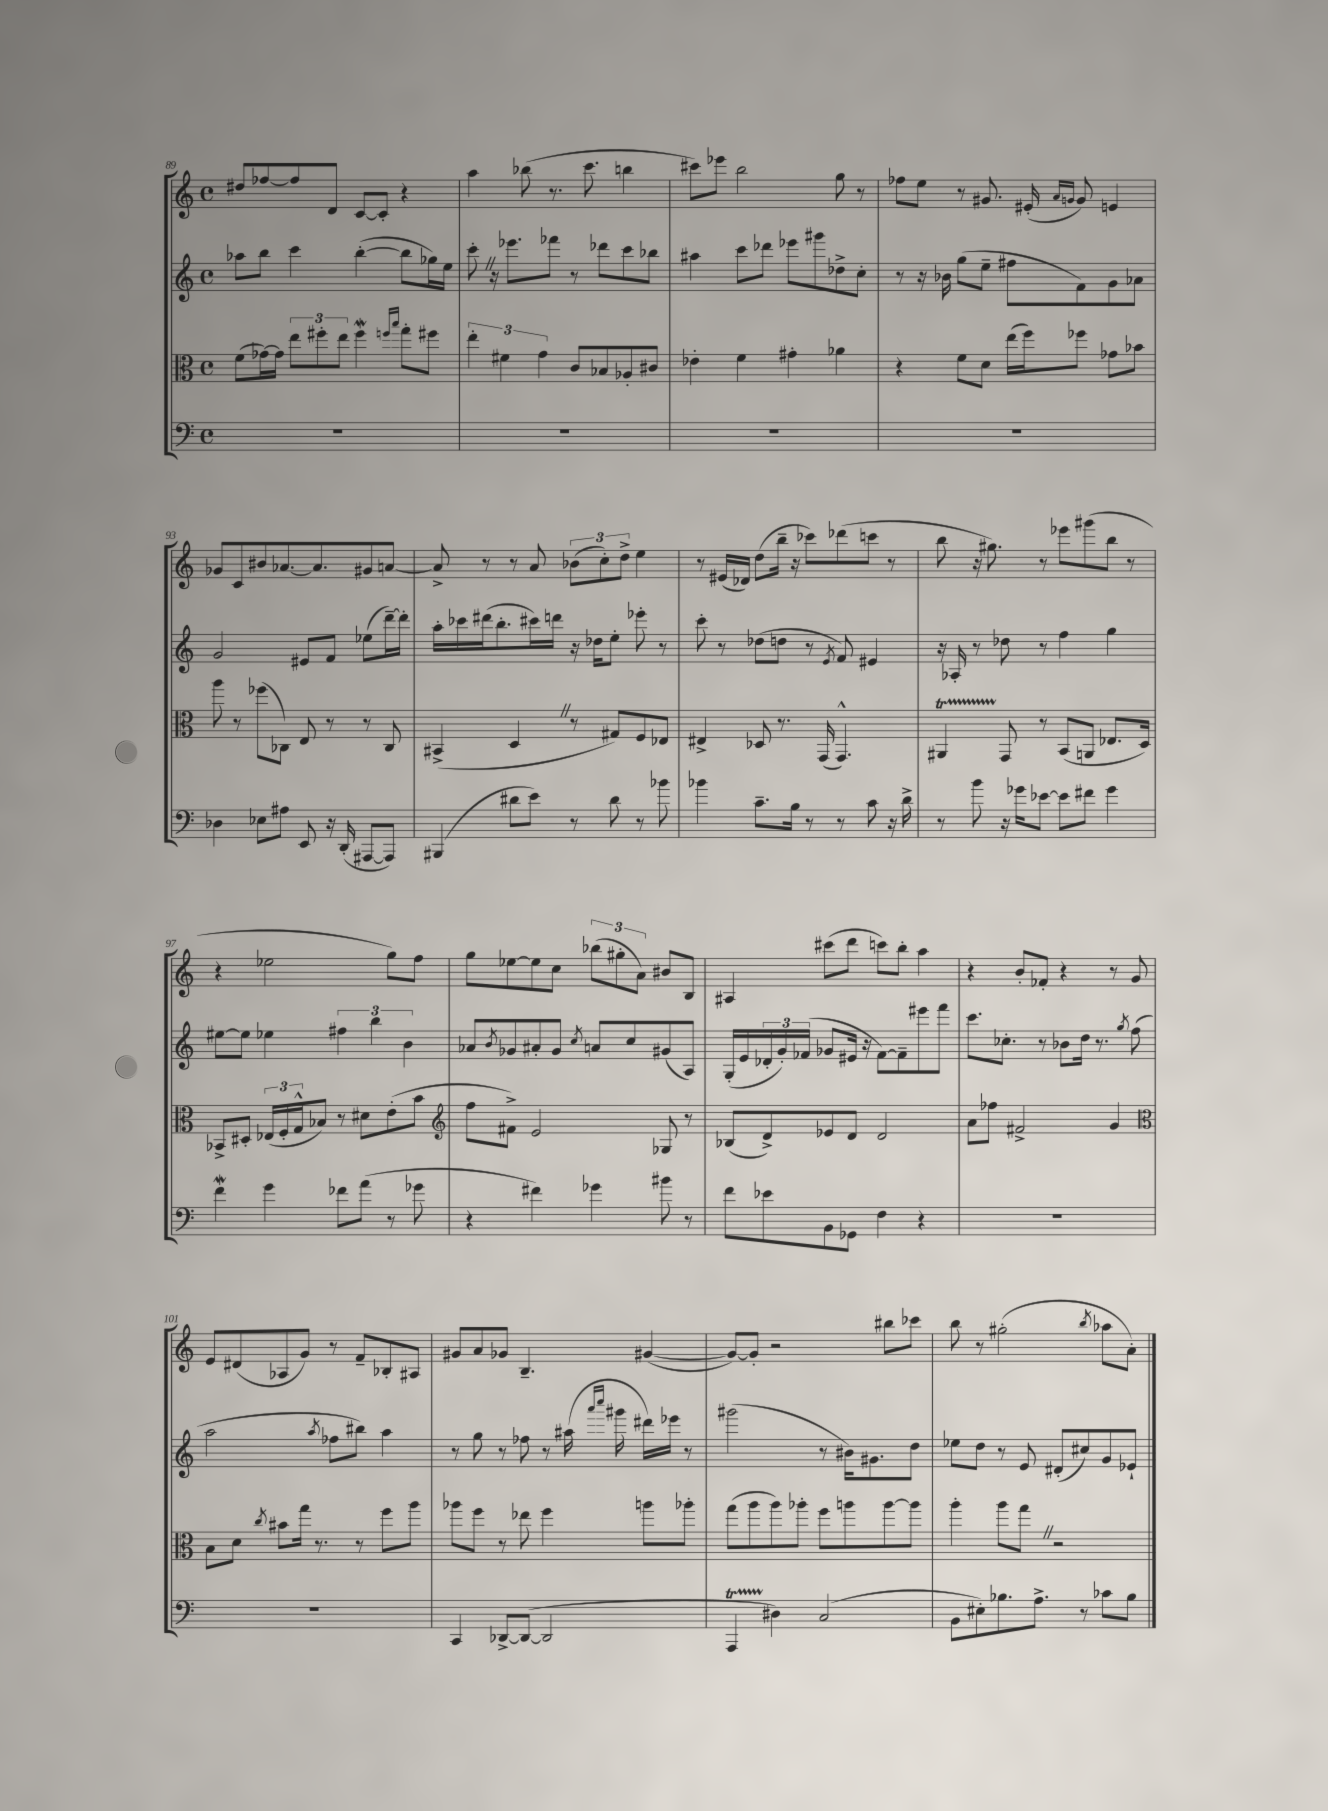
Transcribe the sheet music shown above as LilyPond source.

<<
\new StaffGroup <<
\new Staff = "s0" {
    \clef treble \key c \major \defaultTimeSignature \time 4/4
    dis''8 fes''8~ fes''8 d'8 c'8~ c'8-. r4 |
    a''4 bes''8( r8. c'''8. b''4 |
    cis'''8) ees'''8 b''2 g''8 r8 |
    fes''8 e''8 r8 gis'8. eis'16-.( \grace { a'16 g'16 } g'8) e'4 |
    ges'8 c'8 bis'8 aes'8.~ aes'8. gis'8 a'8~ |
    a'8-> r8 r8 a'8 \tuplet 3/2 { bes'8( c''8-.) d''8-> } e''4 |
    r8 eis'16( des'16) d''8( b''16-- r16 ces'''8) des'''8( c'''8 r8 |
    b''8 r16 gis''8.) r8 ees'''8 gis'''8( b''8 r8 |
    r4 ees''2 g''8) f''8 |
    g''8 ees''8~ ees''8 c''8 \tuplet 3/2 { bes''8( gis''8-. a'8) } bis'8 b8 |
    ais4 cis'''8( d'''8 c'''8) b''8-. a''4 |
    r4 b'8-. fes'8-. r4 r8 g'8 |
    e'8 dis'8( aes8 g'8) r8 f'8-- bes8-. ais8 |
    gis'8 a'8 ges'8 b4.-- gis'4~( |
    gis'8~) gis'8-. r2 bis''8 ces'''8 |
    b''8 r8 gis''2-.( \acciaccatura { b''8 } aes''8 a'8-.) \bar "|." |
}
\new Staff = "s1" {
    \clef treble \key c \major \defaultTimeSignature \time 4/4
    aes''8 b''8 c'''4 b''4~-.( b''8 ges''16) e''16 |
    c'''8-. \once \override BreathingSign.text = \markup { \musicglyph "scripts.caesura.straight" } \breathe r16 ees'''8. fes'''8 r8 des'''8 c'''8 bes''8 |
    ais''4 c'''8 des'''8 ees'''8 gis'''8 des''8-> c''8-. |
    r8 r16 bes'16 g''8( e''8-- fis''8 f'8) g'8 aes'8 |
    g'2 eis'8 f'8 ees''8( d'''16~--) d'''16-. |
    a''16-. ces'''16 dis'''16( b''8.-. cis'''16) d'''16 r16 des''16 e''8-. ees'''8-. r8 |
    c'''8-. r8 des''8( d''8 r8 \acciaccatura { e'8 } f'8) eis'4 |
    r16 aes16-. r8 des''8 r8 f''4 g''4 |
    eis''8~ eis''8 ees''4 \tuplet 3/2 { fis''4 b''4 b'4 } |
    aes'8 \acciaccatura { b'8 } ges'8 ais'8-. ges'8 \acciaccatura { c''8 } a'8 c''8 gis'8( a8) |
    g16-.( e'16 \tuplet 3/2 { des'16-. g'16-.) fes'16( } ges'8 eis'16 r16 fes'8~) fes'8-- eis'''8 f'''8 |
    c'''8. ces''8.-. r8 bes'8 d''16 r8. \acciaccatura { g''8 } f''8( |
    a''2 \acciaccatura { a''8 } fes''8 bis''8) a''4 |
    r8 g''8 r8 fes''8 r8 ais''16( \grace { a'''16 c''''16 } gis'''16 dis'''16) ees'''16 r8 |
    gis'''2( r8 bis'16) gis'8. d''8 |
    ees''8 d''8 r8 e'8 dis'8-.( cis''8) g'8 ees'8-! \bar "|." |
}
\new Staff = "s2" {
    \clef alto \key c \major \defaultTimeSignature \time 4/4
    f'8( ges'16~) ges'16 \tuplet 3/2 { e''8 fis''8-. e''8 } fis''4\mordent \grace { f''16 b''16 } g''8-. fis''8 |
    \tuplet 3/2 { e''4-. fis'4 g'4 } c'8 bes8 aes8-. cis'8 |
    ees'4-. f'4 gis'4-. aes'4 |
    r4 f'8 d'8 e''16( f''16) fes''8 ges'8 bes'8 |
    a''8 r8 fes''8( ces8) e8 r8 r8 ces8 |
    bis,4->( d4 \once \override BreathingSign.text = \markup { \musicglyph "scripts.caesura.straight" } \breathe r8 gis8) f8 ees8 |
    eis4-> des8 r8. g,16( g,4.-^) |
    ais,4\startTrillSpan g,8\stopTrillSpan r8 b,8( a,8 ees8. d16) |
    bes,8-> dis8-. \tuplet 3/2 { ees16( f16-. g16-^ } bes8) r8 dis'8 e'8-.( b'8 |
    \clef treble f''8 fis'8->) e'2 ges8 r8 |
    bes8( d'8->) ees'8 d'8 d'2 |
    a'8 fes''8 fis'2-> g'4 |
    \clef alto b8 d'8 \acciaccatura { c''8 } bis'8 g''16 r8. r8 f''8 a''8 |
    aes''8 f''8 r8 ees''8 f''4 a''8 aes''8-. |
    g''8( a''8 a''8) aes''8-. f''8 a''8 a''8~ a''8 |
    a''4-. a''8 g''8 \once \override BreathingSign.text = \markup { \musicglyph "scripts.caesura.straight" } \breathe r2 \bar "|." |
}
\new Staff = "s3" {
    \clef bass \key c \major \defaultTimeSignature \time 4/4
    R1 |
    R1 |
    R1 |
    R1 |
    des4 ees8 ais8 e,8 r16 d,16-.( ais,,8~ ais,,8) |
    bis,,4( dis'8 e'8) r8 dis'8 r8 bes'8 |
    bes'4 c'8.-- b16 r8 r8 c'8 r16 d'16-> |
    r8 b'8 r16 ges'16 ees'8~ ees'8 fis'8 ges'4 |
    f'4\mordent g'4 fes'8 a'8( r8 ges'8 |
    r4 fis'4) ges'4 bis'8 r8 |
    f'8 ees'8 b,8 ges,8 f4 r4 |
    R1 |
    R1 |
    c,4 des,8~-> des,8~( des,2 |
    a,,4\startTrillSpan dis4\stopTrillSpan) c2( |
    b,8 eis8-.) bes8. a8.-> r8 ces'8 bes8 \bar "|." |
}
>>
>>
\layout { \context { \Score currentBarNumber = #89 } }
